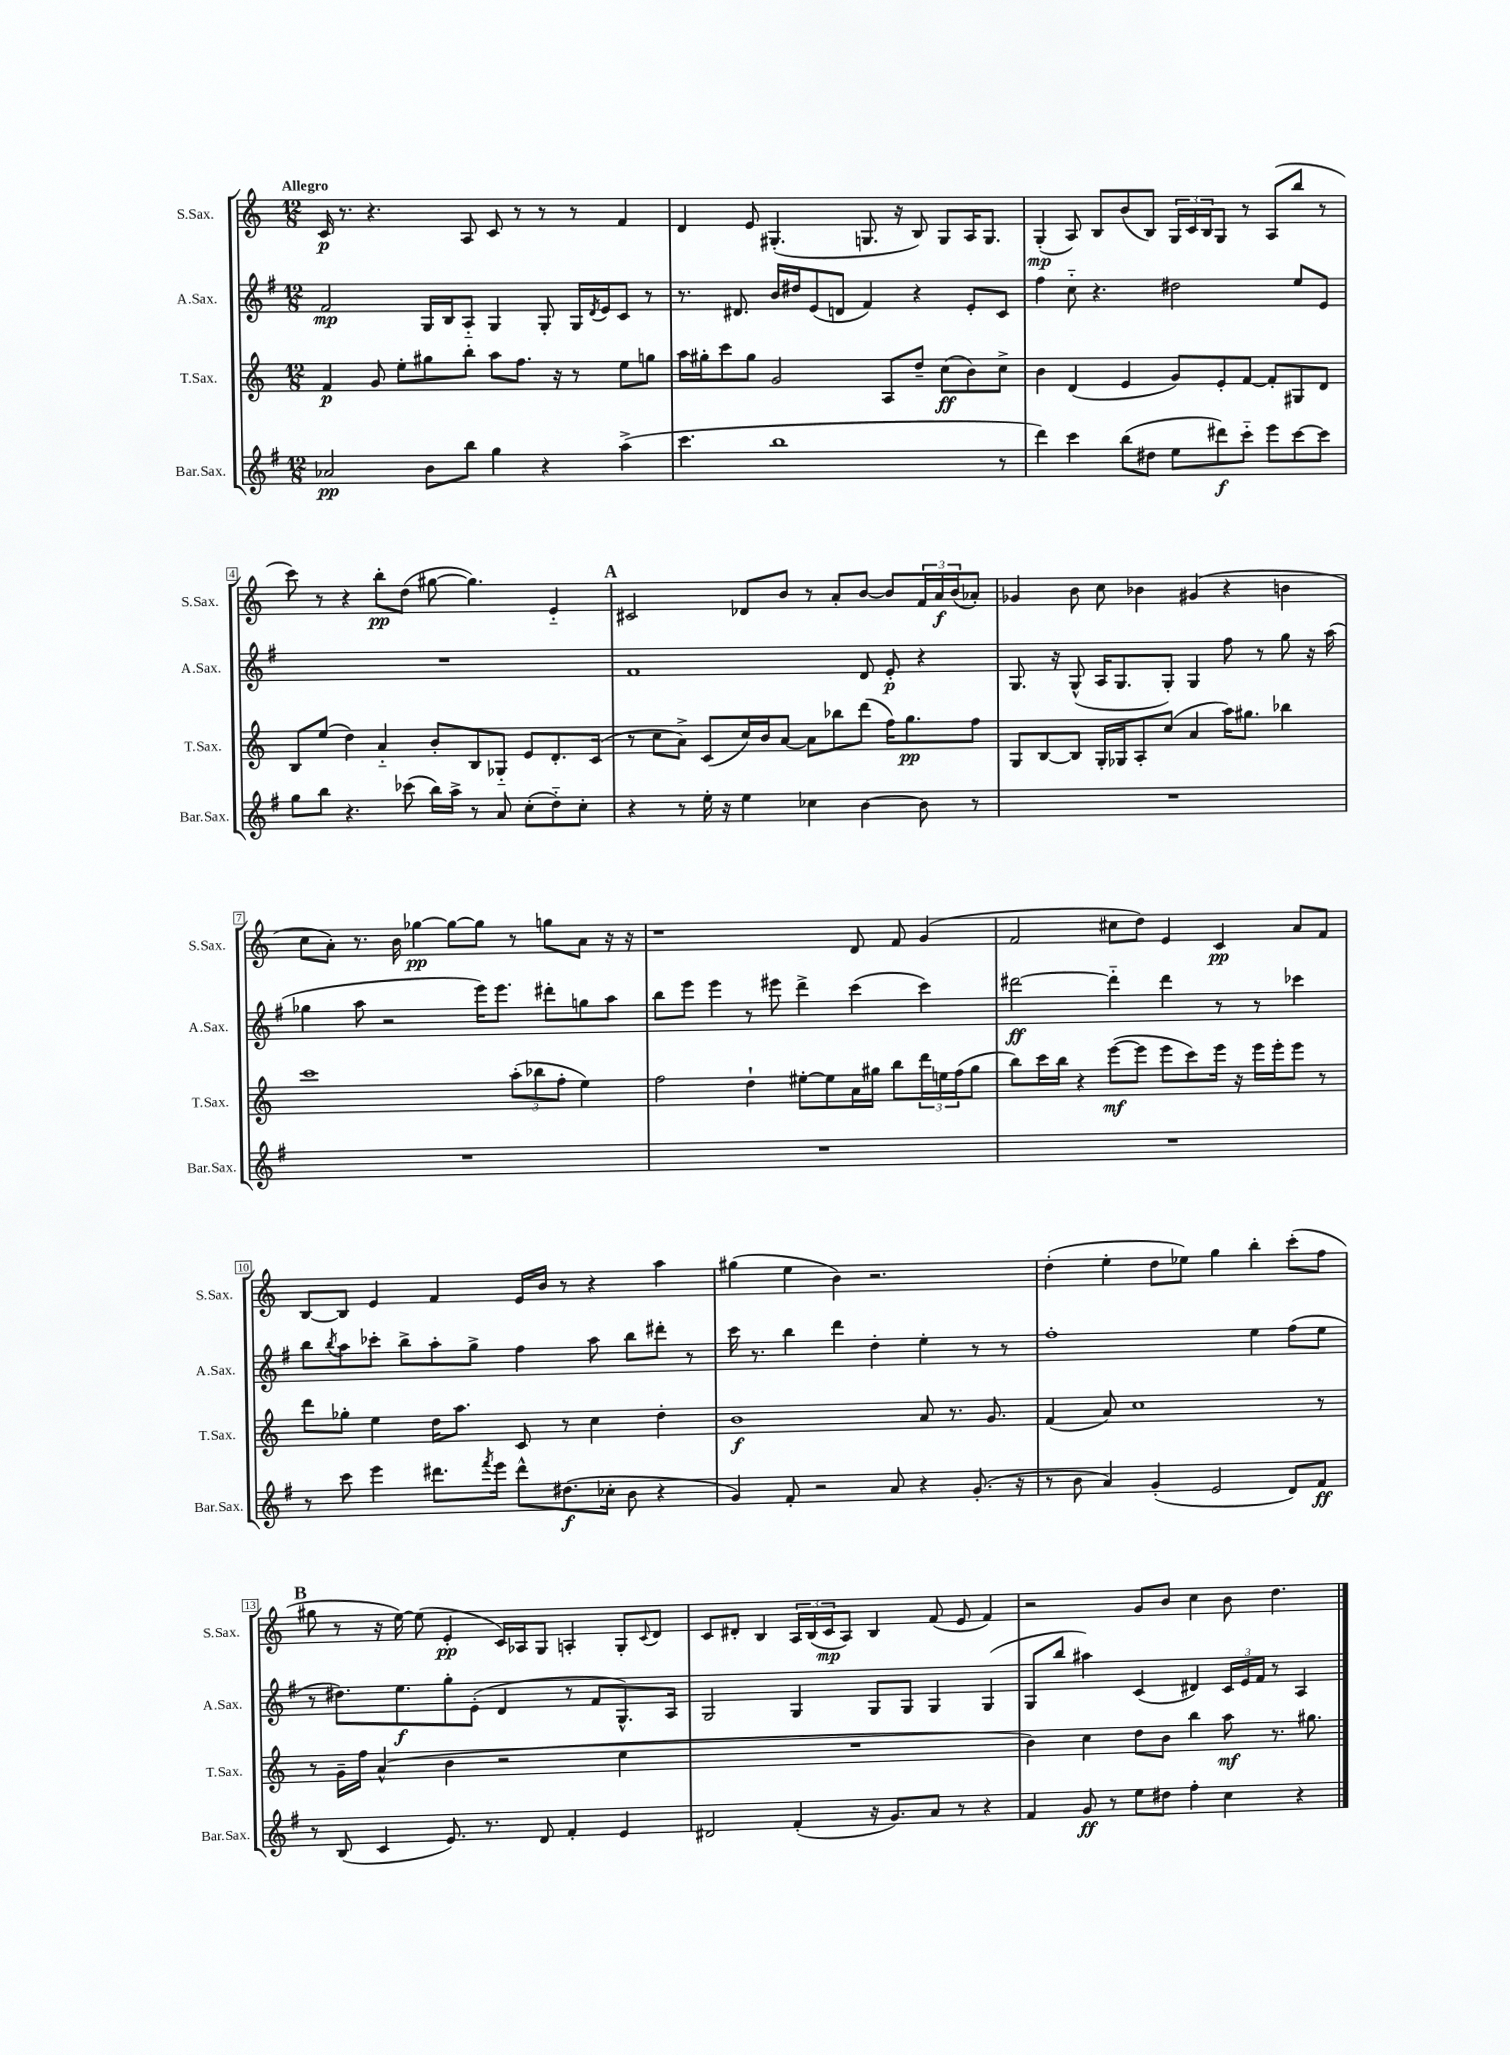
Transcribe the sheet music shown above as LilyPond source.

<<
\new StaffGroup <<
\new Staff = "s0" \with { instrumentName = "S.Sax." shortInstrumentName = "S.Sax." } {
    \clef treble \key c \major \numericTimeSignature \time 12/8 \tempo "Allegro"
    c'16\p r8. r4. a8 c'8 r8 r8 r8 f'4 |
    d'4 e'8 gis4.-.( g8. r16 b8) g8 a16 g8. |
    g4-.\mp( a8) b8 b'8( b8) \tuplet 3/2 { g16 c'16 b16 } g8 r8 a8( b''8 r8 |
    c'''8) r8 r4 b''8-.\pp d''8( gis''8~ gis''4.) e'4-_ |
    \mark \markup { \bold "A" } cis'2 des'8 b'8 r8 a'8-. b'8~ b'8 \tuplet 3/2 { f'16 a'16\f b'16( } aes'8-.) |
    ges'4 b'8 c''8 bes'4 gis'4( r4 b'4 |
    c''8 a'8-.) r8. b'16 ges''4~\pp ges''8~ ges''8 r8 g''8 a'8 r16 r16 |
    r1 d'8 f'8 g'4( |
    f'2 cis''8 d''8) e'4 c'4\pp a'8 f'8 |
    b8~ b8 e'4 f'4 e'16 b'16 r8 r4 a''4 |
    gis''4( e''4 b'4) r2. |
    d''4-.( e''4-. d''8 ees''8) g''4 b''4-. c'''8-.( f''8 |
    \mark \markup { \bold "B" } gis''8 r8 r16 e''16~) e''8( e'4-.\pp c'16) aes16 g8 a4-. g8-. \appoggiatura { c'8 } d'8 |
    c'8 dis'8-. b4 \tuplet 3/2 { a16 b16( c'16\mp } a8) b4 f'8( e'8 f'4) |
    r2 g'8 b'8 c''4 b'8 d''4. \bar "|." |
}
\new Staff = "s1" \with { instrumentName = "A.Sax." shortInstrumentName = "A.Sax." } {
    \clef treble \key g \major \numericTimeSignature \time 12/8
    fis'2\mp g16 b16 a8-_ g4 g8-. g16 \acciaccatura { d'8 } e'16 c'8 r8 |
    r8. dis'8. b'16 dis''16 e'8( d'8 fis'4) r4 e'8-. c'8 |
    fis''4 c''8-_ r4. dis''2 e''8 e'8 |
    R1. |
    \mark \markup { \bold "A" } fis'1 d'8 e'8-.\p r4 |
    g8. r16 g8-^( a16 g8. g8-.) g4 fis''8 r8 g''8 r16 a''16( |
    ges''4 a''8 r2 e'''16) e'''8. dis'''8-. g''8 a''8 |
    b''8 e'''8 e'''4 r8 eis'''8 d'''4-> c'''4( c'''4) |
    dis'''2~\ff dis'''4-_ dis'''4 r8 r8 ces'''4 |
    b''8 \acciaccatura { b''8 } a''8 ces'''8-. b''8-> a''8-. g''8-> fis''4 a''8 b''8 dis'''8-. r8 |
    c'''16 r8. b''4 d'''4 d''4-. e''4-. r8 r8 |
    fis''1-. e''4 fis''8( e''8 |
    \mark \markup { \bold "B" } r8 dis''8.) e''8.\f g''8-. e'8-.( d'4 r8 fis'8 g8.-^) a16 |
    g2 g4 g8 g8 g4 g4( |
    g8 b''8 ais''4) c'4( dis'4) \tuplet 3/2 { c'16 e'16 fis'16 } r8 a4 \bar "|." |
}
\new Staff = "s2" \with { instrumentName = "T.Sax." shortInstrumentName = "T.Sax." } {
    \clef treble \key c \major \numericTimeSignature \time 12/8
    f'4\p g'8 e''8-. gis''8 b''8-. a''8 f''8. r16 r8 e''8 g''8 |
    a''16 gis''16-. c'''8 gis''8 g'2 a8 d''8-- c''8\ff( b'8) c''8-> |
    b'4 d'4( e'4 g'8) e'8-. f'8~ f'8-. gis8 d'8 |
    b8 e''8( d''4) a'4-_ b'8-. b8 ges8-_ e'8 d'8.-. c'16( |
    \mark \markup { \bold "A" } r8 c''8 a'8->) c'8( c''16) b'16 a'8~ a'8 bes''8 d'''8( f''16) g''8.\pp f''8 |
    g8 b8~ b8 g16-. ges16 a8-. c''8( a'4 a''16) gis''8. bes''4 |
    c'''1 \tuplet 3/2 { a''8-.( bes''8 f''8-. } e''4) |
    f''2 d''4-! eis''8~-. eis''8 a'16 gis''16 b''8 \tuplet 3/2 { d'''16 e''16 f''16( } gis''8 |
    b''8) c'''16 b''16 r4 e'''8~\mf( e'''8 e'''8 c'''8) e'''16 r16 e'''16 e'''16-. e'''8 r8 |
    d'''8 ges''8-. e''4 d''16 a''8. c'8 r8 c''4 d''4-. |
    b'1\f a'8 r8. g'8. |
    f'4( a'8) c''1 r8 |
    \mark \markup { \bold "B" } r8 g'16-- f''16 a'4-^( b'4 r2 c''4 |
    R1. |
    b'4) c''4 d''8 b'8 b''4 a''8\mf r8. gis''8. \bar "|." |
}
\new Staff = "s3" \with { instrumentName = "Bar.Sax." shortInstrumentName = "Bar.Sax." } {
    \clef treble \key g \major \numericTimeSignature \time 12/8
    aes'2\pp b'8 b''8 g''4 r4 a''4->( |
    c'''4. b''1 r8 |
    d'''4) c'''4 b''8( dis''8 e''8 dis'''8\f) c'''8-_ e'''8 c'''8~ c'''8 |
    g''8 b''8 r4. ces'''8( b''16) a''16-> r8 a'8 c''8-.( d''8-_) c''8-. |
    \mark \markup { \bold "A" } r4 r8 e''16-. r16 e''4 ces''4 b'4~ b'8 r8 |
    R1. |
    R1. |
    R1. |
    R1. |
    r8 c'''8 e'''4 dis'''8. \acciaccatura { fis'''8 } e'''16 dis'''8-^ dis''8.\f( ces''16-. b'8 r4 |
    g'4) fis'8-. r2 a'8 r4 g'8.-.( r16 |
    r8 b'8 a'4) g'4-.( e'2 d'8) fis'8\ff |
    \mark \markup { \bold "B" } r8 b8( c'4 e'8.) r8. d'8 fis'4-. e'4 |
    dis'2 fis'4-.( r16 g'8.) a'8 r8 r4 |
    fis'4 g'8\ff r8 e''8 dis''8 fis''4-. c''4 r4 \bar "|." |
}
>>
>>
\layout { \context { \Score \override BarNumber.stencil = #(make-stencil-boxer 0.1 0.3 ly:text-interface::print) } }
